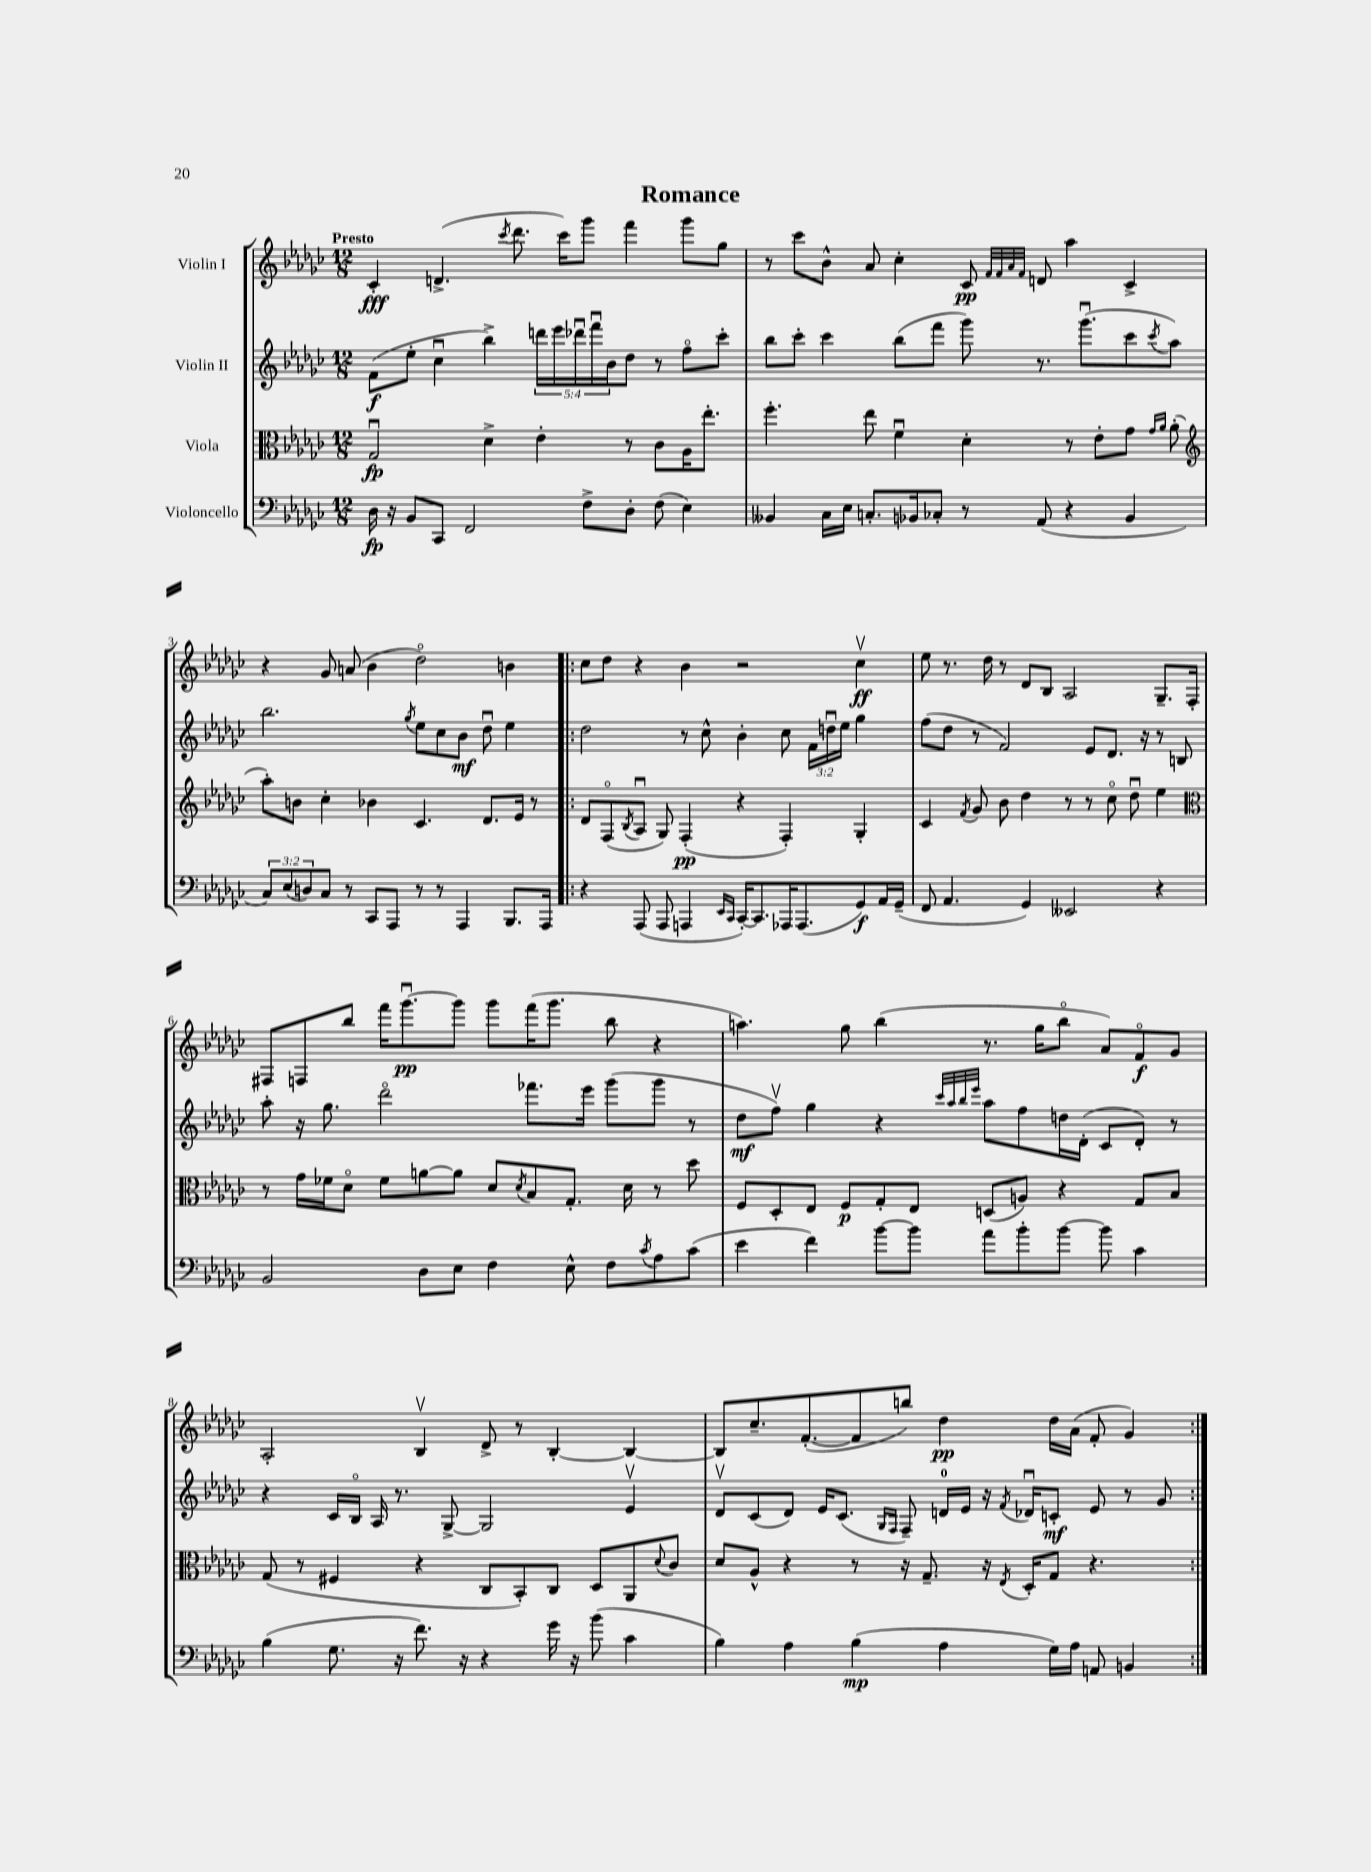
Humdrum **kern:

**kern	**dynam	**kern	**dynam	**kern	**dynam	**kern	**dynam
*part4	*part4	*part3	*part3	*part2	*part2	*part1	*part1
*staff4	*staff4	*staff3	*staff3	*staff2	*staff2	*staff1	*staff1
*I"Violoncello	*	*I"Viola	*	*I"Violin II	*	*I"Violin I	*
*clefF4	*	*clefC3	*	*clefG2	*	*clefG2	*
*k[b-e-a-d-g-c-]	*	*k[b-e-a-d-g-c-]	*	*k[b-e-a-d-g-c-]	*	*k[b-e-a-d-g-c-]	*
*M12/8	*	*M12/8	*	*M12/8	*	*M12/8	*
=1	=1	=1	=1	=1	=1	=1	=1
!	!	!	!	!	!	!LO:TX:a:B:t=Presto	!
16D-\	fp	2G-u/	fp	(8f\L	f	4c-'/	fff
16r	.	.	.	.	.	.	.
8BB-/L	.	.	.	8ee-'\J	.	.	.
8CC-/J	.	.	.	4cc-u\	.	(4.dn^/	.
2FF/	.	.	.	.	.	.	.
.	.	4d-^\	.	4bb-^\)	.	.	.
.	.	.	.	.	.	8qccc-/	.
.	.	.	.	.	.	8.ddd-\	.
.	.	4e-'\	.	20dddn\LL	.	.	.
.	.	.	.	20eee-\	.	.	.
.	.	.	.	.	.	16ccc-\KL)	.
.	.	.	.	20ddd-Xu\	.	.	.
8F^\L	.	.	.	.	.	8ggg-\J	.
.	.	.	.	20fffu\	.	.	.
.	.	.	.	20b-\J	.	.	.
8D-'\J	.	8r	.	8dd-\J	.	4fff\	.
(8F\	.	8c-\L	.	8r	.	.	.
4E-\)	.	16A-\K	.	8ff\L	.	8ggg-\L	.
.	.	8.ee-'\J	.	.	.	.	.
.	.	.	.	8ccc-'\J	.	8gg-\J	.
=2	=2	=2	=2	=2	=2	=2	=2
4BB--X/	.	4.ff'\	.	8bb-\L	.	8r	.
.	.	.	.	8ccc-'\J	.	8ccc-\L	.
16C-\LL	.	.	.	4ccc-\	.	8b-^^\J	.
16E-\JJ	.	.	.	.	.	.	.
8.Cn'/L	.	8ee-\	.	.	.	8a-/	.
.	.	4fu\	.	(8bb-\L	.	4cc-'\	.
16BB-X/k	.	.	.	.	.	.	.
8C-X'/J	.	.	.	8fff\J	.	.	.
8r	.	4d-'\	.	8ggg-\)	.	8c-/	pp
.	.	.	.	.	.	32qqf/LLL	.
.	.	.	.	.	.	32qqf/	.
.	.	.	.	.	.	32qqa-/	.
.	.	.	.	.	.	32qqf/JJJ	.
(8AA-/	.	.	.	8.r	.	8dn/	.
4r	.	8r	.	.	.	4aa-\	.
.	.	.	.	(8.ggg-u\L	.	.	.
.	.	8e-'\L	.	.	.	.	.
4BB-/	.	8g-\J	.	8ccc-\	.	4c-^/	.
.	.	16qqg-/LL	.	.	.	.	.
.	.	16qqa-/JJ	.	8qccc-/	.	.	.
.	.	(8a-'\	.	8aa-\J)	.	.	.
!!LO:LB:g=z
=3	=3	=3	=3	=3	=3	=3	=3
*	*	*clefG2	*	*	*	*	*
12C-/L)	.	8aa-'\L)	.	2.bb-\	.	4r	.
(12E-/	.	.	.	.	.	.	.
.	.	8bn\J	.	.	.	.	.
12Dn/)	.	.	.	.	.	.	.
8C-/J	.	4cc-'\	.	.	.	8g-/	.
8r	.	.	.	.	.	(8an/	.
8CC-/L	.	4b-X\	.	.	.	4b-\	.
8AAA-/J	.	.	.	.	.	.	.
.	.	.	.	8qgg-/	.	.	.
8r	.	4.c-/	.	8ee-\L	.	2dd-\)	.
8r	.	.	.	8cc-\	.	.	.
4AAA-/	.	.	.	8b-\J	mf	.	.
.	.	8.d-/L	.	8dd-u\	.	.	.
8.BBB-/L	.	.	.	4ee-\	.	4bn\	.
.	.	16e-/Jk	.	.	.	.	.
.	.	8r	.	.	.	.	.
16AAA-/Jk	.	.	.	.	.	.	.
=4!|:	=4!|:	=4!|:	=4!|:	=4!|:	=4!|:	=4!|:	=4!|:
4r	.	8d-/L	.	2dd-\	.	8cc-\L	.
.	.	(8F/	.	.	.	8dd-\J	.
.	.	8qB-/	.	.	.	.	.
(8AAA-/	.	8A-u/J	.	.	.	4r	.
8AAA-/	.	8G-/)	.	.	.	.	.
4AAAn/	.	(4F'/	pp	8r	.	4b-\	.
.	.	.	.	8cc-^^\	.	.	.
16qqEE-/LL	.	.	.	.	.	.	.
16qqCC-/JJ	.	.	.	.	.	.	.
[16CC-'/KL)	.	4r	.	4b-'\	.	2r	.
8.CC-/]	.	.	.	.	.	.	.
16AAA-X/K	.	4F'/)	.	8cc-\	.	.	.
(8.AAA-/	.	.	.	.	.	.	.
.	.	.	.	24f\LL	.	.	.
.	.	.	.	24ddnu\	.	.	.
.	.	.	.	24ee-\JJ	.	.	.
8GG-/)	f	4G-'/	.	4gg-\	.	4cc-v\	ff
16AA-/L	.	.	.	.	.	.	.
(16GG-~/JJ	.	.	.	.	.	.	.
=5	=5	=5	=5	=5	=5	=5	=5
8FF/	.	4c-/	.	(8ff\L	.	8ee-\	.
4.AA-/	.	.	.	8dd-\J	.	8.r	.
.	.	8qf/	.	.	.	.	.
.	.	8g-/	.	8r	.	.	.
.	.	.	.	.	.	16dd-\	.
.	.	8b-\	.	2f/)	.	8r	.
4GG-/)	.	4dd-\	.	.	.	8d-/L	.
.	.	.	.	.	.	8B-/J	.
2EE--X/	.	8r	.	.	.	2A-/	.
.	.	8r	.	8e-/L	.	.	.
.	.	8cc-\	.	8.d-/J	.	.	.
.	.	8dd-u\	.	.	.	.	.
.	.	.	.	16r	.	.	.
4r	.	4ee-\	.	8r	.	8.G-~/L	.
.	.	.	.	8Bn/	.	.	.
.	.	.	.	.	.	16F'/Jk	.
!!LO:LB:g=z
=6	=6	=6	=6	=6	=6	=6	=6
*	*	*clefC3	*	*	*	*	*
2BB-/	.	8r	.	8aa-'\	.	8F#X/L	.
.	.	16g-\LL	.	16r	.	8Fn/	.
.	.	16f-X\J	.	8.gg-\	.	.	.
.	.	8d-\J	.	.	.	8bb-/J	.
.	.	8f-\L	.	2ddd-\	.	16fff\KL	.
.	.	.	.	.	.	[8.ggg-u\	pp
8D-\L	.	[8an\	.	.	.	.	.
8E-\J	.	8a\J]	.	.	.	8ggg-\J]	.
4F\	.	8d-/L	.	.	.	8ggg-\L	.
.	.	8qd-/	.	.	.	.	.
.	.	8B-/	.	8.fff-X\L	.	(16fff\K	.
.	.	.	.	.	.	8.ggg-\J	.
8E-^^\	.	8.G-'/J	.	.	.	.	.
.	.	.	.	16eee-\Jk	.	.	.
8F\L	.	.	.	(8ggg-\L	.	8bb-\	.
.	.	16d-\	.	.	.	.	.
8qc-/	.	.	.	.	.	.	.
8A-\	.	8r	.	8ggg-\J	.	4r	.
(8c-\J	.	8dd-\	.	8r	.	.	.
=7	=7	=7	=7	=7	=7	=7	=7
4e-\	.	8F/L	.	8dd-\L	mf	4.aan\)	.
.	.	8D-'/	.	8ffv\J)	.	.	.
4f\)	.	8E-/J	.	4gg-\	.	.	.
.	.	8F/L	p	.	.	8gg-\	.
[8b-\L	.	8G-'/	.	4r	.	(4bb-\	.
8b-\J]	.	8E-/J	.	.	.	.	.
.	.	.	.	32qqccc-/LLL	.	.	.
.	.	.	.	32qqaa-/	.	.	.
.	.	.	.	32qqbb-/	.	.	.
.	.	.	.	32qqeee-/JJJ	.	.	.
8a-\L	.	(8Dn/L	.	8aa-\L	.	8.r	.
8b-'\	.	8An/J)	.	8ff\	.	.	.
.	.	.	.	.	.	16gg-\KL	.
[8b-\J	.	4r	.	16ddn\L	.	8bb-\J	.
.	.	.	.	(16d-'\JJ	.	.	.
8b-\]	.	.	.	8c-/L	.	8a-/L)	.
4c-\	.	8G-/L	.	8d-'/J)	.	8f/	f
.	.	8B-/J	.	8r	.	8g-/J	.
!!LO:LB:g=z
=8	=8	=8	=8	=8	=8	=8	=8
(4B-\	.	(8G-/	.	4r	.	2A-'/	.
.	.	8r	.	.	.	.	.
8.G-\	.	4F#X/	.	16c-/LL	.	.	.
.	.	.	.	16B-/JJ	.	.	.
.	.	.	.	16A-/	.	.	.
16r	.	.	.	8.r	.	.	.
8.f\)	.	4r	.	.	.	4B-v/	.
.	.	.	.	[8G-^/	.	.	.
16r	.	.	.	.	.	.	.
4r	.	8C-/L	.	2G-/]	.	8d-^/	.
.	.	8BB-'/)	.	.	.	8r	.
16g-\	.	8C-/J	.	.	.	[4B-'/	.
16r	.	.	.	.	.	.	.
(8b-\	.	8D-/L	.	.	.	.	.
4c-\	.	8AA-/	.	4e-v/	.	4B-/_	.
.	.	8qqd-/	.	.	.	.	.
.	.	8c-/J	.	.	.	.	.
=9	=9	=9	=9	=9	=9	=9	=9
4B-\)	.	8d-/L	.	8d-v/L	.	8B-/L]	.
.	.	8A-^^/J	.	(8c-/	.	8.cc-~/	.
4A-\	.	4r	.	8d-/J)	.	.	.
.	.	.	.	.	.	([8.f'/	.
.	.	.	.	16e-/KL	.	.	.
.	.	.	.	(8.c-/J	.	.	.
(4B-\	mp	8r	.	.	.	8f/]	.
.	.	.	.	16qqG-/LL	.	.	.
.	.	.	.	16qqF/JJ	.	.	.
.	.	16r	.	8F~/)	.	8bbn/J)	.
.	.	8.G-~/	.	.	.	.	.
4A-\	.	.	.	16dn/LL	.	4dd-\	pp
.	.	.	.	16e-/JJ	.	.	.
.	.	16r	.	16r	.	.	.
.	.	8qE-/	.	8qf/	.	.	.
.	.	16D-'/KL	.	16d-Xu/KL	.	.	.
16G-\LL)	.	8G-/J	.	8cn'/J	mf	16dd-\LL	.
16A-\JJ	.	.	.	.	.	(16a-\JJ	.
8AAn/	.	4.r	.	8e-/	.	8f'/	.
4BBn/	.	.	.	8r	.	4g-/)	.
.	.	.	.	8g-/	.	.	.
=:|!	=:|!	=:|!	=:|!	=:|!	=:|!	=:|!	=:|!
*-	*-	*-	*-	*-	*-	*-	*-
